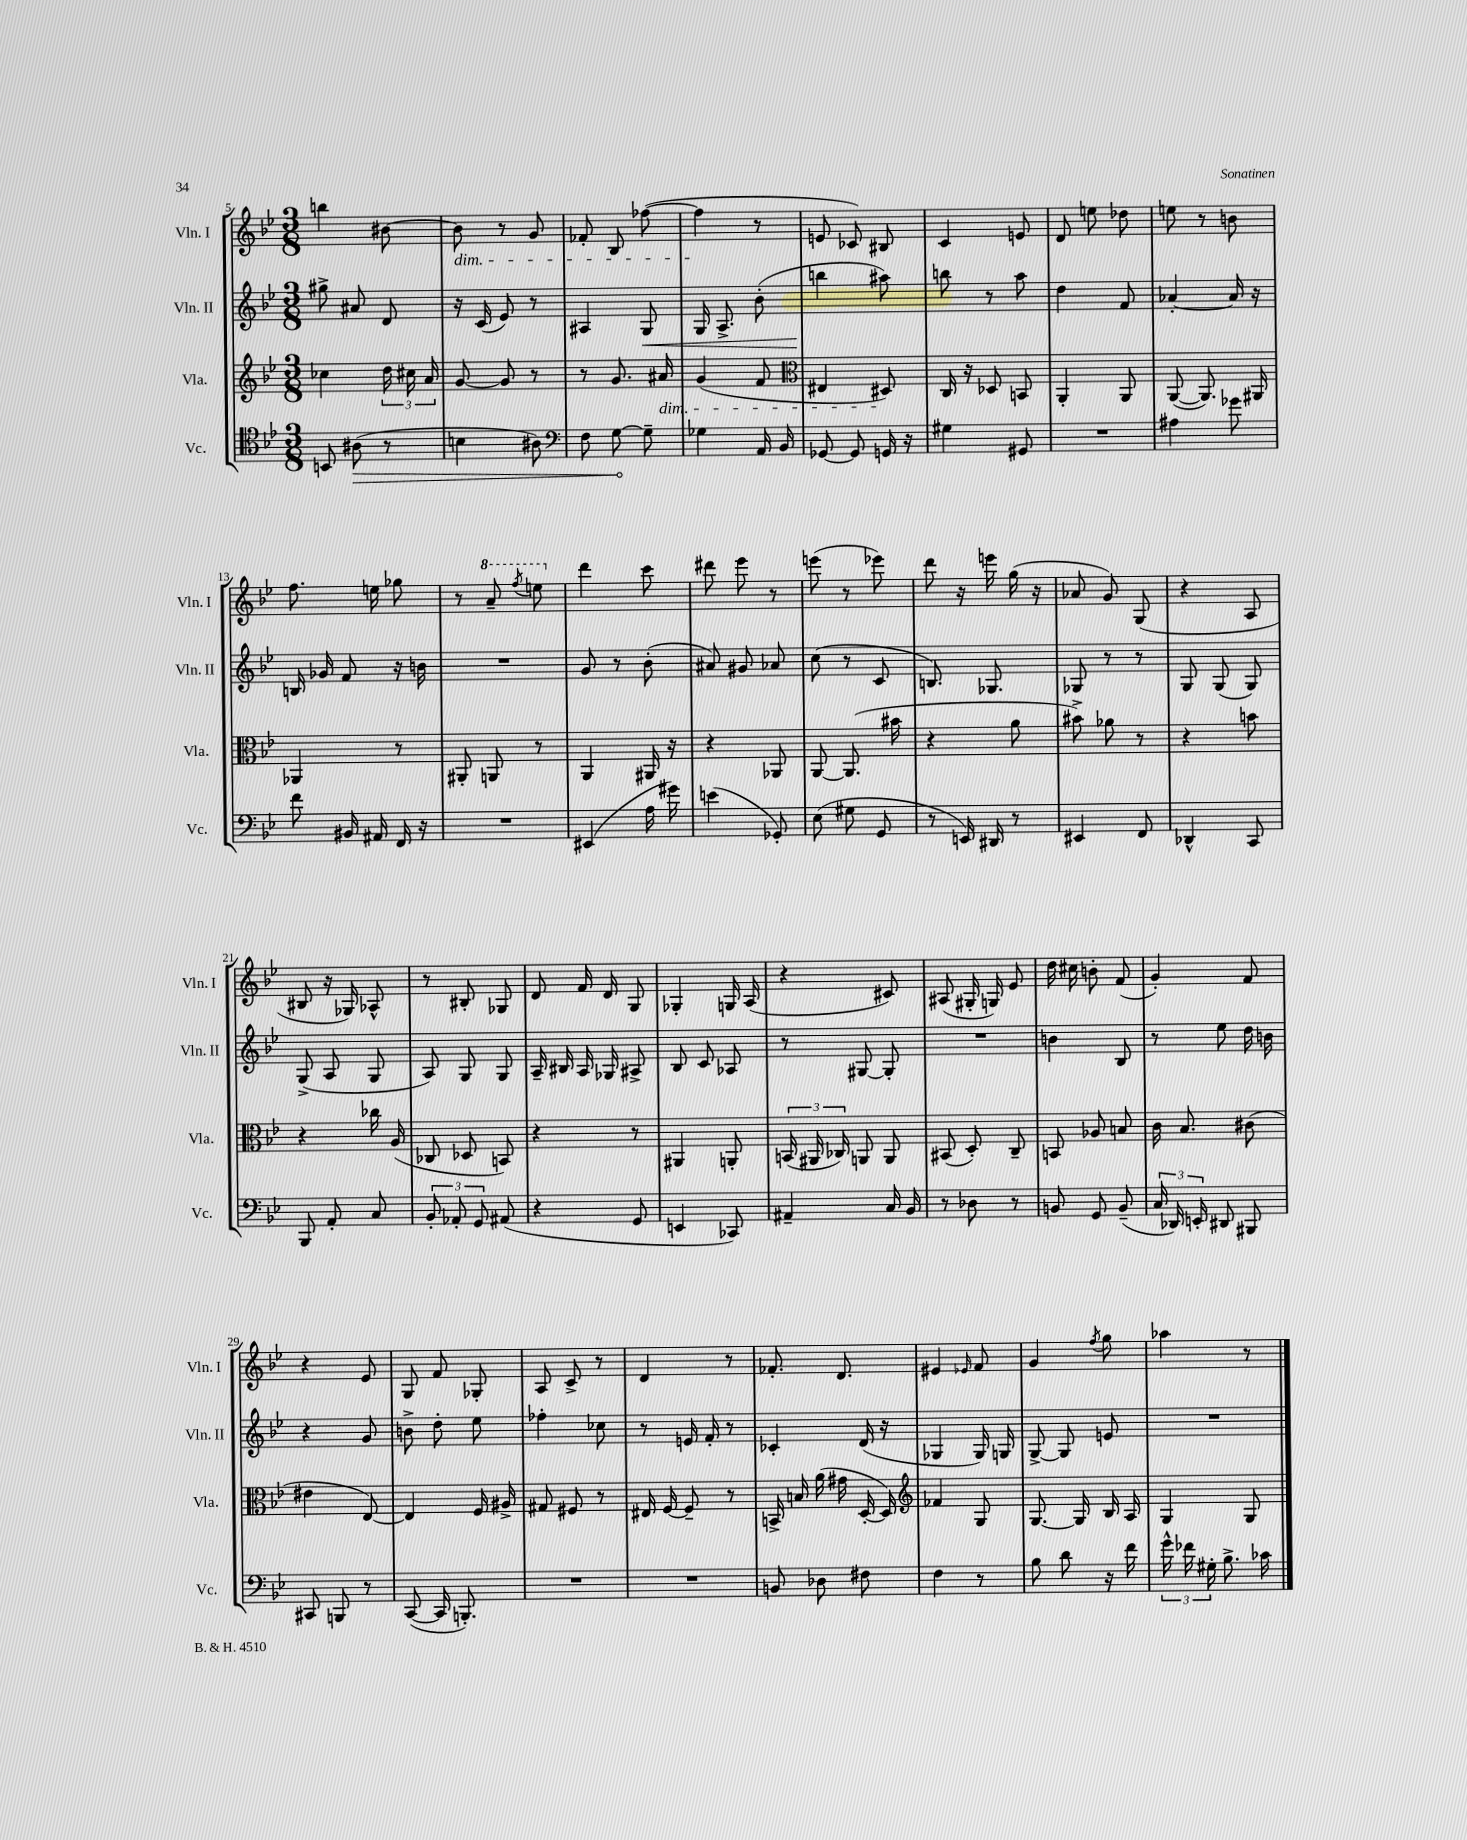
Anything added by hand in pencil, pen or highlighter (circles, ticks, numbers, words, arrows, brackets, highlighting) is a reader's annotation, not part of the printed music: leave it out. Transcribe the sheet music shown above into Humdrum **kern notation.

**kern	**dynam	**kern	**kern	**dynam	**kern
*part4	*part4	*part3	*part2	*part2	*part1
*staff4	*staff4	*staff3	*staff2	*staff2	*staff1
*I"Vc.	*	*I"Vla.	*I"Vln. II	*	*I"Vln. I
*I'Vc.	*	*I'Vla.	*I'Vln. II	*	*I'Vln. I
*clefC4	*	*clefG2	*clefG2	*	*clefG2
*k[b-e-]	*	*k[b-e-]	*k[b-e-]	*	*k[b-e-]
*M3/8	*	*M3/8	*M3/8	*	*M3/8
=5	=5	=5	=5	=5	=5
8BBn/	.	4cc-X\	8gg#X^\	.	4bbn\
!	!LO:HP:b	!	!	!	!
(8A#X\	>	.	8a#X/	.	.
8r	.	24dd\	8d/	.	[8b#X\
.	.	24cc#X\	.	.	.
.	.	24a/	.	.	.
=6	=6	=6	=6	=6	=6
!	!	!	!	!	!LO:TX:b:i:t=dim.
4Bn\	.	[8g/	16r	.	8b#\]
.	.	.	(16c/	.	.
.	.	8g/]	8e-/)	.	8r
8A#X\)	.	8r	8r	.	8g/
=7	=7	=7	=7	=7	=7
*clefF4	*	*	*	*	*
8F\	.	8r	4A#X/	.	8f-X'/
[8G\	.	8.g/	.	.	8B-/
!	!	!	!	!LO:HP:b	!
8G~\]	]	.	8G/	<	([8ff-X\
!	!	!LO:TX:b:i:t=dim.	!	!	!
.	.	16a#X/	.	.	.
=8	=8	=8	=8	=8	=8
4G-X\	.	(4g/	16G/	.	4ff-\]
.	.	.	8.A^/	.	.
16AA/	.	8f/	(8b-'\	.	8r
16BB-/	.	.	.	.	.
=9	=9	=9	=9	=9	=9
*	*	*clefC3	*	*	*
[8GG-X/	.	4E#X/	4bbn\	.	8en/
8GG-/]	.	.	.	.	8c-X/)
16GGn/	.	8D#X/)	8aa#X\)	[	8B#X/
16r	.	.	.	.	.
=10	=10	=10	=10	=10	=10
4G#X\	.	16C/	8bbn\	.	4c/
.	.	16r	.	.	.
.	.	8D-X/	8r	.	.
8GG#X/	.	8BBn/	8aa\	.	8en/
=11	=11	=11	=11	=11	=11
4.r	.	4AA'/	4dd\	.	8d/
.	.	.	.	.	8een\
.	.	8AA/	8f/	.	8dd-X\
=12	=12	=12	=12	=12	=12
4A#X\	.	([8AA/	[4a-X'/	.	8een\
.	.	8.AA/])	.	.	8r
8g-X\	.	.	16a-/]	.	8bn\
.	.	16AA#X/	16r	.	.
!!LO:LB:g=z
=13	=13	=13	=13	=13	=13
8f\	.	4AA-X/	16Bn/	.	8.ff\
.	.	.	16g-X/	.	.
16BB#X/	.	.	8f/	.	.
16AA#X/	.	.	.	.	16een\
16FF/	.	8r	16r	.	8gg-X\
16r	.	.	16bn\	.	.
=14	=14	=14	=14	=14	=14
4.r	.	8AA#X'/	4.r	.	8r
*	*	*	*	*	*8va
.	.	8AAn/	.	.	8aa~/
.	.	.	.	.	8qfff/
.	.	8r	.	.	8eeen\
=15	=15	=15	=15	=15	=15
*	*	*	*	*	*X8va
(4EE#X/	.	4AA/	8g/	.	4ddd\
.	.	.	8r	.	.
16A\	.	16AA#X/	(8b-'\	.	8ccc\
16g#X\)	.	16r	.	.	.
=16	=16	=16	=16	=16	=16
(4en\	.	4r	8a#X/)	.	8ddd#X\
.	.	.	8g#X/	.	8eee-\
8GG-X'/)	.	8AA-X/	8a-X/	.	8r
=17	=17	=17	=17	=17	=17
(8E-\	.	[8AA/	(8cc\	.	(8eeen\
8G#X\	.	(8.AA/]	8r	.	8r
8GG/	.	.	8c/	.	8eee-X\)
.	.	16b#X\	.	.	.
=18	=18	=18	=18	=18	=18
8r	.	4r	8.Bn/)	.	8ddd\
16EEn/)	.	.	.	.	16r
16DD#X/	.	.	8.G-X/	.	16eeen\
8r	.	8a\	.	.	(16gg\
.	.	.	.	.	16r
=19	=19	=19	=19	=19	=19
4EE#X/	.	8b#X^\)	8G-X/	.	8a-X/
.	.	8a-X\	8r	.	8g/)
8FF/	.	8r	8r	.	(8G/
=20	=20	=20	=20	=20	=20
4DD-X^^/	.	4r	8G/	.	4r
.	.	.	(8G/	.	.
8CC/	.	8bn\	8G/)	.	8A/
!!LO:LB:g=z
=21	=21	=21	=21	=21	=21
8BBB-/	.	4r	(8G^/	.	8B#X/
8AA'/	.	.	8A/	.	16r
.	.	.	.	.	16G-X/)
8C/	.	16cc-X\	8G/	.	8A-X^^/
.	.	(16A/	.	.	.
=22	=22	=22	=22	=22	=22
12BB-'/	.	8C-X/	8A/)	.	8r
12AA-X'/	.	.	.	.	.
.	.	8D-X/	8G/	.	8B#X'/
12GG/	.	.	.	.	.
(8AA#X/	.	8BBn/)	8G/	.	8G-X/
=23	=23	=23	=23	=23	=23
4r	.	4r	16A~/	.	8d/
.	.	.	16B#X/	.	.
.	.	.	16A/	.	16f/
.	.	.	16G-X/	.	16d/
8GG/	.	8r	8A#X^/	.	8G/
=24	=24	=24	=24	=24	=24
4EEn/	.	4AA#X/	8B-/	.	4G-X'/
.	.	.	8c/	.	.
8CC-X/)	.	8AAn'/	8A-X/	.	16Gn/
.	.	.	.	.	(16A/
=25	=25	=25	=25	=25	=25
4AA#X~/	.	(24BBn/	8r	.	4r
.	.	24AA#X/	.	.	.
.	.	24C-X/)	.	.	.
.	.	8AAn/	[8G#X/	.	.
16C/	.	8AA/	8G#'/]	.	8c#X/)
16BB-/	.	.	.	.	.
=26	=26	=26	=26	=26	=26
8r	.	(8BB#X/	4.r	.	(8A#X/
8D-X\	.	8D'/)	.	.	16G#X'/
.	.	.	.	.	16Gn/)
8r	.	8C~/	.	.	8e-/
=27	=27	=27	=27	=27	=27
8BBn/	.	8BBn/	4bn\	.	16dd\
.	.	.	.	.	16cc#X\
8GG/	.	8A-X/	.	.	8bn'\
(8BB~/	.	8Bn/	8B-/	.	(8f/
=28	=28	=28	=28	=28	=28
24C/	.	16c\	8r	.	4g'/)
24DD-X/)	.	.	.	.	.
.	.	8.B-/	.	.	.
24EEn'/	.	.	.	.	.
8DD#X/	.	.	8ee-\	.	.
8BBB#X/	.	(8c#X\	16dd\	.	8f/
.	.	.	16bn\	.	.
!!LO:LB:g=z
=29	=29	=29	=29	=29	=29
8CC#X/	.	4e#X\	4r	.	4r
8BBBn/	.	.	.	.	.
8r	.	[8E-/)	8g/	.	8e-/
=30	=30	=30	=30	=30	=30
([8CC/	.	4E-/]	8bn^\	.	8G/
16CC/]	.	.	8dd'\	.	8f/
8.BBBn'/)	.	.	.	.	.
.	.	16F/	8ee-\	.	8G-X'/
.	.	16A#X^/	.	.	.
=31	=31	=31	=31	=31	=31
4.r	.	8G#X/	4ff-X'\	.	8A/
.	.	8F#X/	.	.	8c^/
.	.	8r	8cc-X\	.	8r
=32	=32	=32	=32	=32	=32
4.r	.	16E#X/	8r	.	4d/
.	.	[16F/	.	.	.
.	.	8F~/]	16en/	.	.
.	.	.	16f'/	.	.
.	.	8r	8r	.	8r
=33	=33	=33	=33	=33	=33
8BBn/	.	16BBn^/	4c-X'/	.	8.f-X'/
.	.	16Bn/	.	.	.
8D-X\	.	(16a\	.	.	.
.	.	16g#X\	.	.	8.d/
8F#X\	.	[16D'/	(16d/	.	.
.	.	16D/])	16r	.	.
=34	=34	=34	=34	=34	=34
*	*	*clefG2	*	*	*
4F\	.	4f-X/	4G-X/	.	4e#X/
.	.	.	.	.	16qqe-X/
8r	.	8G/	16G-/)	.	8f/
.	.	.	16Gn/	.	.
=35	=35	=35	=35	=35	=35
8B-\	.	[8.G/	[8G^/	.	4g/
8d\	.	.	8G/]	.	.
.	.	16G/]	.	.	.
.	.	.	.	.	8qff/
16r	.	16B-/	8en/	.	8gg\
16f\	.	16A/	.	.	.
=36	=36	=36	=36	=36	=36
24g^^\	.	4G/	4.r	.	4aa-X\
24f-X\	.	.	.	.	.
24G#X'\	.	.	.	.	.
8.B-^\	.	.	.	.	.
.	.	8G/	.	.	8r
16c-X\	.	.	.	.	.
==	==	==	==	==	==
*-	*-	*-	*-	*-	*-
